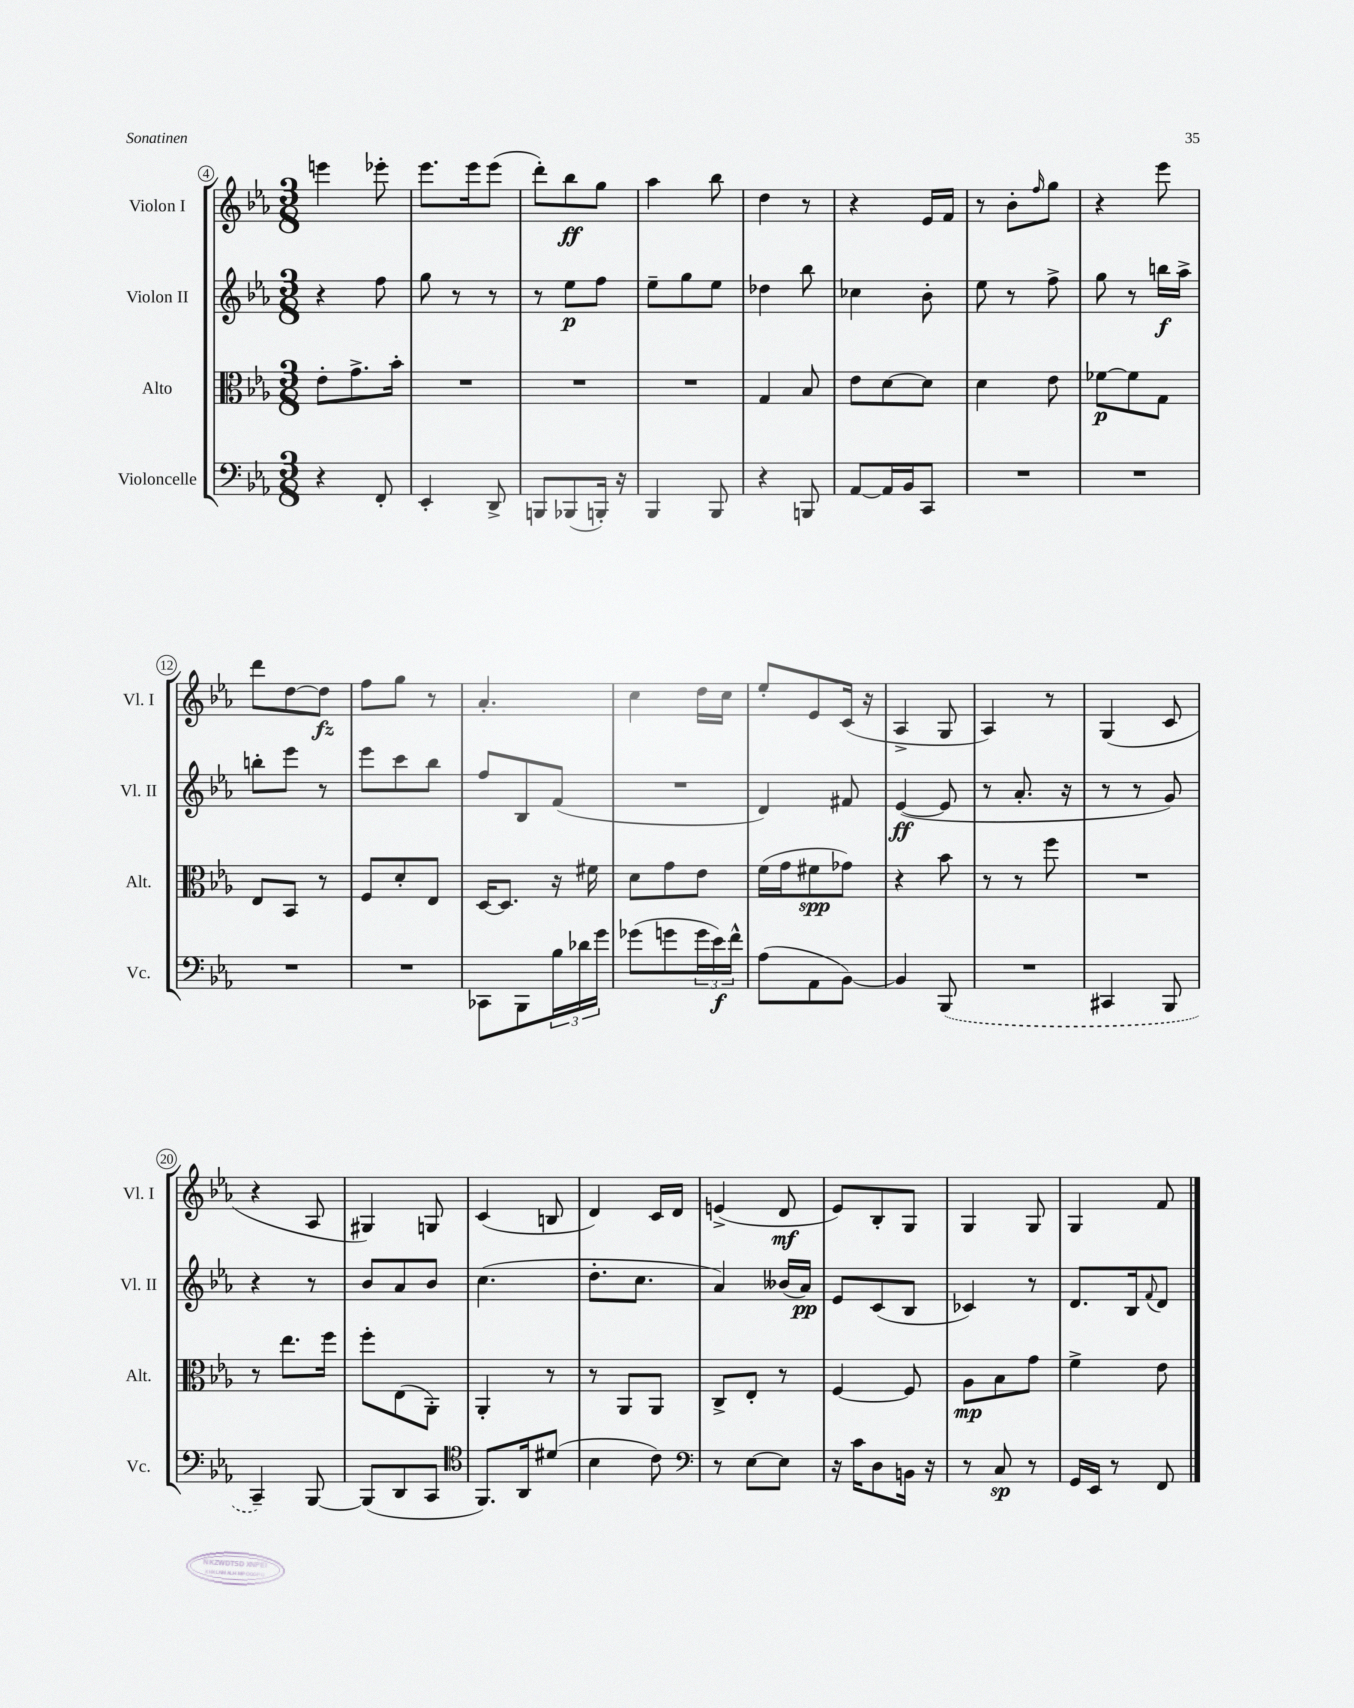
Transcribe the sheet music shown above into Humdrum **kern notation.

**kern	**kern	**kern	**kern
*staff4	*staff3	*staff2	*staff1
*clefF4	*clefC3	*clefG2	*clefG2
*k[b-e-a-]	*k[b-e-a-]	*k[b-e-a-]	*k[b-e-a-]
*M3/8	*M3/8	*M3/8	*M3/8
4r	8e-'\L	4r	4eee\
.	8.g^\	.	.
8FF'/	.	8ff\	8eee-'\
.	16b-'\Jk	.	.
=	=	=	=
4EE-'/	4.r	8gg\	8.eee-\L
.	.	8r	.
.	.	.	16eee-\k
8DD^/	.	8r	(8eee-\J
=	=	=	=
8BBB/L	4.r	8r	8ddd'\L)
(8BBB-/	.	8ee-\L	8bb-\
16BBB'/Jk)	.	8ff\J	8gg\J
16r	.	.	.
=	=	=	=
4BBB-/	4.r	8ee-~\L	4aa-\
.	.	8gg\	.
8BBB-/	.	8ee-\J	8bb-\
=	=	=	=
4r	4G/	4dd-\	4dd\
8BBB/	8B-/	8bb-\	8r
=	=	=	=
[8AA-/L	8e-\L	4cc-\	4r
16AA-/]L	[8d\	.	.
16BB-/J	.	.	.
8CC/J	8d\]J	8b-'\	16e-/LL
.	.	.	16f/JJ
=	=	=	=
4.r	4d\	8ee-\	8r
.	.	8r	8b-'\L
.	.	.	16qqff/
.	8e-\	8ff^\	8gg\J
=	=	=	=
4.r	[8f-\L	8gg\	4r
.	8f-\]	8r	.
.	8G\J	16bb\LL	8eee-\
.	.	16aa-^\JJ	.
=	=	=	=
4.r	8E-/L	8bb'\L	8ddd\L
.	8BB-/J	8eee-\J	[8dd\
.	8r	8r	8dd\]J
=	=	=	=
4.r	8F/L	8eee-\L	8ff\L
.	8d'/	8ccc\	8gg\J
.	8E-/J	8bb-\J	8r
=	=	=	=
8CC-\L	[16D/LK	8ff/L	4.a-'/
.	8.D/]J	.	.
8BBB-\	.	8B-/	.
24B-\L	16r	(8f/J	.
24d-\	.	.	.
.	16f#\	.	.
24g\JJ	.	.	.
=	=	=	=
(8g-\L	8d\L	4.r	4cc\
8g\	8g\	.	.
24g\L	8e-\J	.	16dd\LL
24e-\)	.	.	.
.	.	.	16cc\JJ
24f^^\JJ	.	.	.
=	=	=	=
(8A-\L	(16f\LL	4d/)	8ee-'/L
.	16g\J	.	.
8AA-\	8f#\	.	8e-/
[8BB-\J)	8g-\J)	8f#/	(16c/Jk
.	.	.	16r
=	=	=	=
4BB-/]	4r	([4e-/	4A-^/
(8BBB-/	8b-\	8e-/]	8G/
=	=	=	=
4.r	8r	8r	4A-/)
.	8r	8.a-'/	.
.	8ff\	.	8r
.	.	16r	.
=	=	=	=
4CC#/	4.r	8r	(4G/
.	.	8r	.
8BBB-/	.	8g/)	8c/
=	=	=	=
4CC~/)	8r	4r	4r
.	8.ee-\L	.	.
[8BBB-/	.	8r	8A-/
.	16ff\Jk	.	.
=	=	=	=
(8BBB-/]L	8ff'\L	8b-/L	4G#/)
8DD/	(8E-\	8a-/	.
8CC/J	8AA-'\J)	8b-/J	8G/
=	=	=	=
*clefC4	*	*	*
8.FF/L)	4AA-'/	(4.cc\	(4c/
16AA-/k	.	.	.
(8d#/J	8r	.	8B/
=	=	=	=
4B-\	8r	8.dd'\L	4d/)
.	8AA-/L	.	.
.	.	8.cc\J	.
8c\)	8AA-/J	.	16c/LL
.	.	.	16d/JJ
=	=	=	=
*clefF4	*	*	*
8r	8C^/L	4a-/)	(4e^/
[8E-\L	8E-'/J	.	.
8E-\]J	8r	(16b--/LL	8d/
.	.	16a-/JJ)	.
=	=	=	=
16r	[4F/	8e-/L	8e-/L)
16c\LK	.	.	.
8D\	.	(8c/	8B-'/
16BB\Jk	8F/]	8B-/J	8G/J
16r	.	.	.
=	=	=	=
8r	8A-\L	4c-/)	4G/
8C/	8B-\	.	.
8r	8g\J	8r	8G/
=	=	=	=
16GG/LL	4f^\	8.d/L	4G/
16EE-/JJ	.	.	.
8r	.	.	.
.	.	16B-/k	.
.	.	8qqf/	.
8FF/	8e-\	8d/J	8f/
==	==	==	==
*-	*-	*-	*-
